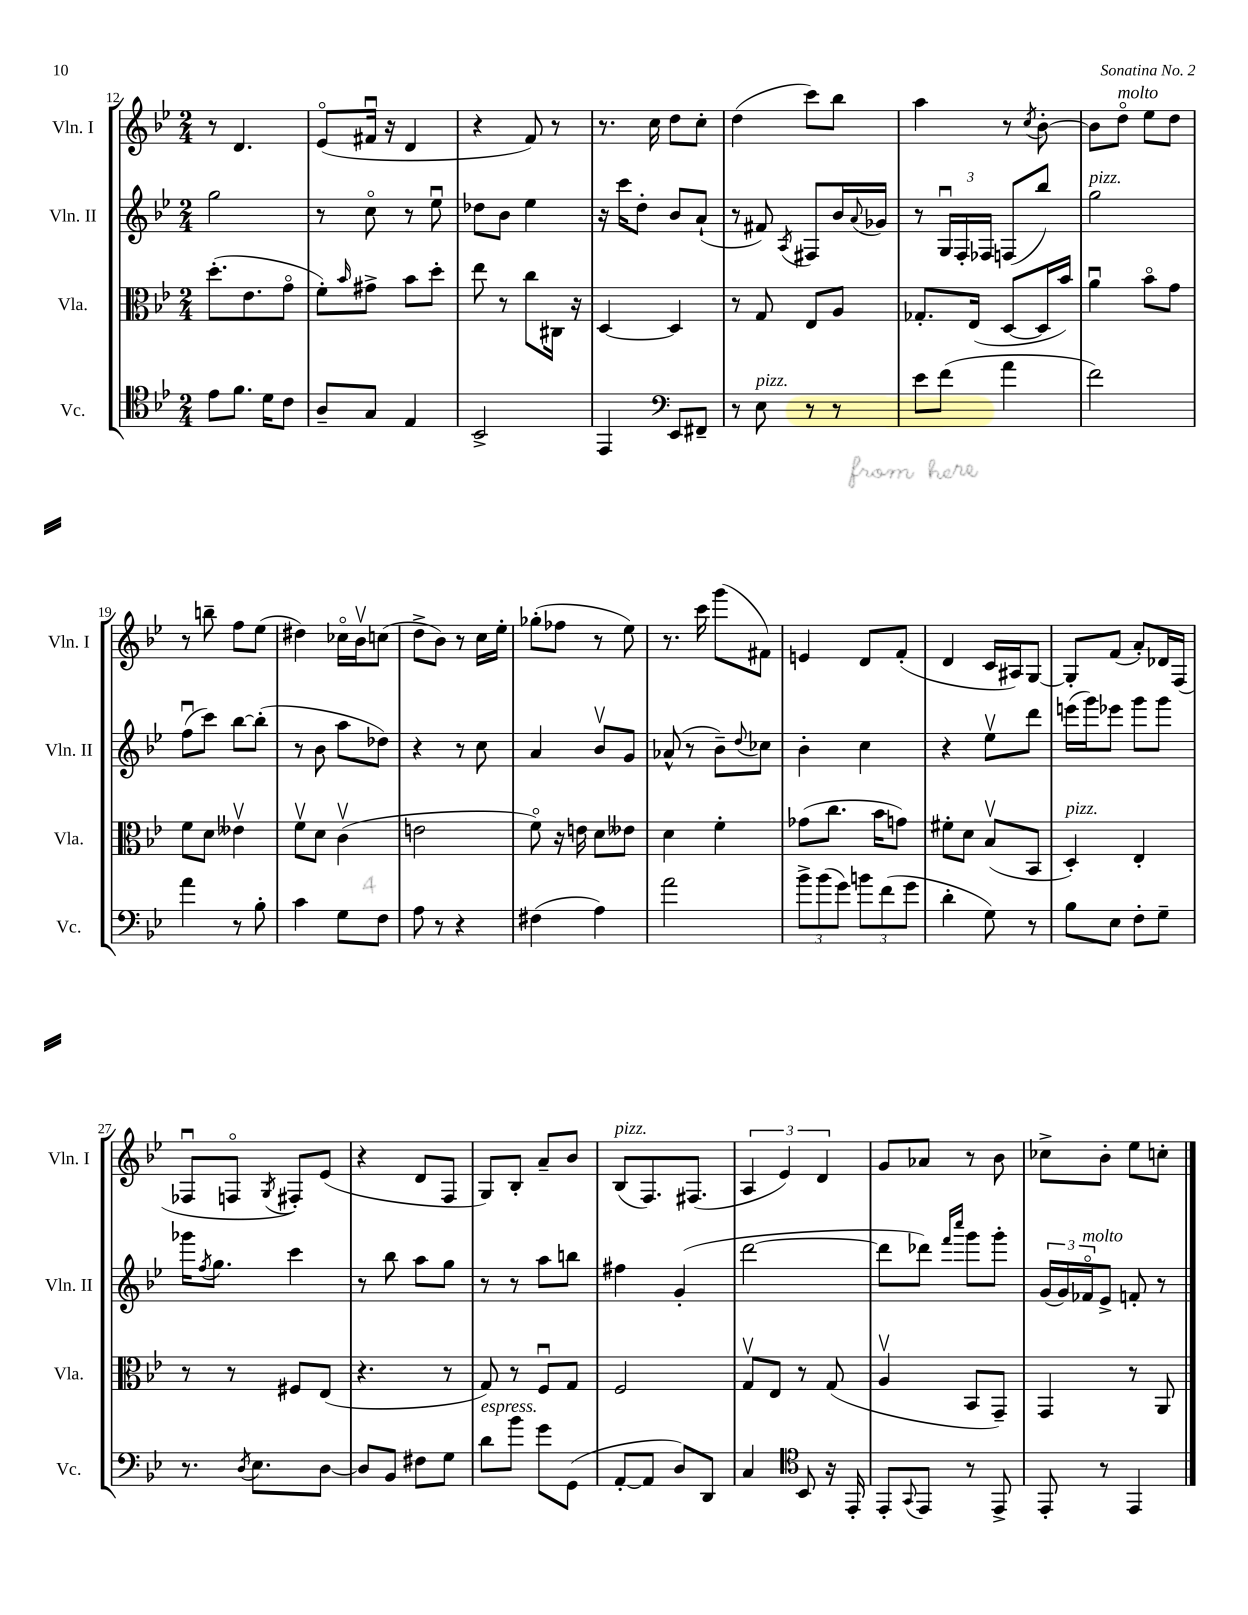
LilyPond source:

<<
\new StaffGroup <<
\new Staff = "s0" \with { instrumentName = "Vln. I" shortInstrumentName = "Vln. I" } {
    \clef treble \key bes \major \numericTimeSignature \time 2/4
    r8 d'4. |
    ees'8\flageolet( fis'16\downbow r16 d'4 |
    r4 f'8) r8 |
    r8. c''16 d''8 c''8-. |
    d''4( c'''8) bes''8 |
    a''4 r8 \acciaccatura { c''8 } bes'8~-. |
    bes'8 d''8\flageolet^\markup { \italic "molto" } ees''8 d''8 |
    r8 b''8-- f''8 ees''8( |
    dis''4) ces''16\flageolet bes'16\upbow c''8( |
    d''8-> bes'8) r8 c''16 ees''16-. |
    ges''8-.( fes''8 r8 ees''8) |
    r8. c'''16 g'''8( fis'8) |
    e'4 d'8 f'8-.( |
    d'4 c'16 ais16) g8~ |
    g8-. f'8( a'8-.) des'16 f16( |
    fes8\downbow f8\flageolet \acciaccatura { g8 } fis8-.) ees'8( |
    r4 d'8 f8 |
    g8) bes8-. a'8-- bes'8 |
    bes8^\markup { \italic "pizz." }( f8.) fis8.( |
    \tuplet 3/2 { a4 ees'4) d'4 } |
    g'8 aes'8 r8 bes'8 |
    ces''8-> bes'8-. ees''8 c''8-. \bar "|." |
}
\new Staff = "s1" \with { instrumentName = "Vln. II" shortInstrumentName = "Vln. II" } {
    \clef treble \key bes \major \numericTimeSignature \time 2/4
    g''2 |
    r8 c''8\flageolet r8 ees''8\downbow |
    des''8 bes'8 ees''4 |
    r16 c'''16 d''8-. bes'8 a'8-!( |
    r8 fis'8) \acciaccatura { a8 } fis8 bes'16 \appoggiatura { a'8 } ges'16 |
    r8 \tuplet 3/2 { g16\downbow f16-. fes16 } f8( bes''8) |
    g''2^\markup { \italic "pizz." } |
    f''8\downbow( c'''8) bes''8~ bes''8-.( |
    r8 bes'8 a''8 des''8) |
    r4 r8 c''8 |
    a'4 bes'8\upbow g'8 |
    aes'8-^( r8 bes'8--) \appoggiatura { d''8 } ces''8 |
    bes'4-. c''4 |
    r4 ees''8\upbow d'''8 |
    e'''16( g'''16) ees'''8 g'''8 g'''8 |
    ges'''16 \acciaccatura { f''8 } g''8. c'''4 |
    r8 bes''8 a''8 g''8 |
    r8 r8 a''8 b''8 |
    fis''4 g'4-.( |
    d'''2~ |
    d'''8 des'''8) \grace { f'''16 c''''16 } g'''8 g'''8-. |
    \tuplet 3/2 { g'16( g'16) fes'16\flageolet^\markup { \italic "molto" } } ees'8-> f'8-. r8 \bar "|." |
}
\new Staff = "s2" \with { instrumentName = "Vla." shortInstrumentName = "Vla." } {
    \clef alto \key bes \major \numericTimeSignature \time 2/4
    d''8.-.( ees'8. g'8\flageolet |
    f'8-.) \grace { bes'16 } gis'8-> bes'8 d''8-. |
    ees''8 r8 c''8 cis16 r16 |
    d4~ d4 |
    r8 g8 ees8 a8 |
    ges8.-. ees16( d8~ d16 bes'16) |
    a'4\downbow bes'8\flageolet g'8 |
    f'8 d'8 eeses'4\upbow |
    f'8\upbow d'8 c'4\upbow( |
    e'2 |
    f'8\flageolet) r16 e'16 d'8 eeses'8 |
    d'4 f'4-. |
    ges'8( c''8. bes'16 g'8) |
    fis'8-. d'8 bes8\upbow( bes,8 |
    d4-.^\markup { \italic "pizz." }) ees4-. |
    r8 r8 fis8 ees8( |
    r4. r8 |
    g8) r8 f8\downbow g8 |
    f2 |
    g8\upbow ees8 r8 g8( |
    a4\upbow bes,8 g,8--) |
    g,4 r8 a,8 \bar "|." |
}
\new Staff = "s3" \with { instrumentName = "Vc." shortInstrumentName = "Vc." } {
    \clef tenor \key bes \major \numericTimeSignature \time 2/4
    ees'8 f'8. d'16 c'8 |
    a8-- g8 ees4 |
    bes,2-> |
    ees,4 \clef bass ees,8 fis,8-- |
    r8 ees8^\markup { \italic "pizz." } r8 r8 |
    ees'8 f'8( a'4 |
    f'2) |
    a'4 r8 bes8-. |
    c'4 g8 f8 |
    a8 r8 r4 |
    fis4( a4) |
    a'2 |
    \tuplet 3/2 { bes'8-> bes'8( g'8) } \tuplet 3/2 { b'8 f'8( g'8 } |
    d'4-. g8) r8 |
    bes8 ees8 f8-. g8-- |
    r8. \acciaccatura { d8 } ees8. d8~ |
    d8 bes,8 fis8 g8 |
    d'8^\markup { \italic "espress." } bes'8 g'8 g,8( |
    a,8~-. a,8 d8) d,8 |
    c4 \clef tenor bes,8 r16 ees,16-. |
    ees,8-. \appoggiatura { g,8 } ees,8 r8 ees,8-> |
    ees,8-. r8 ees,4 \bar "|." |
}
>>
>>
\layout { \context { \Score currentBarNumber = #12 } }
